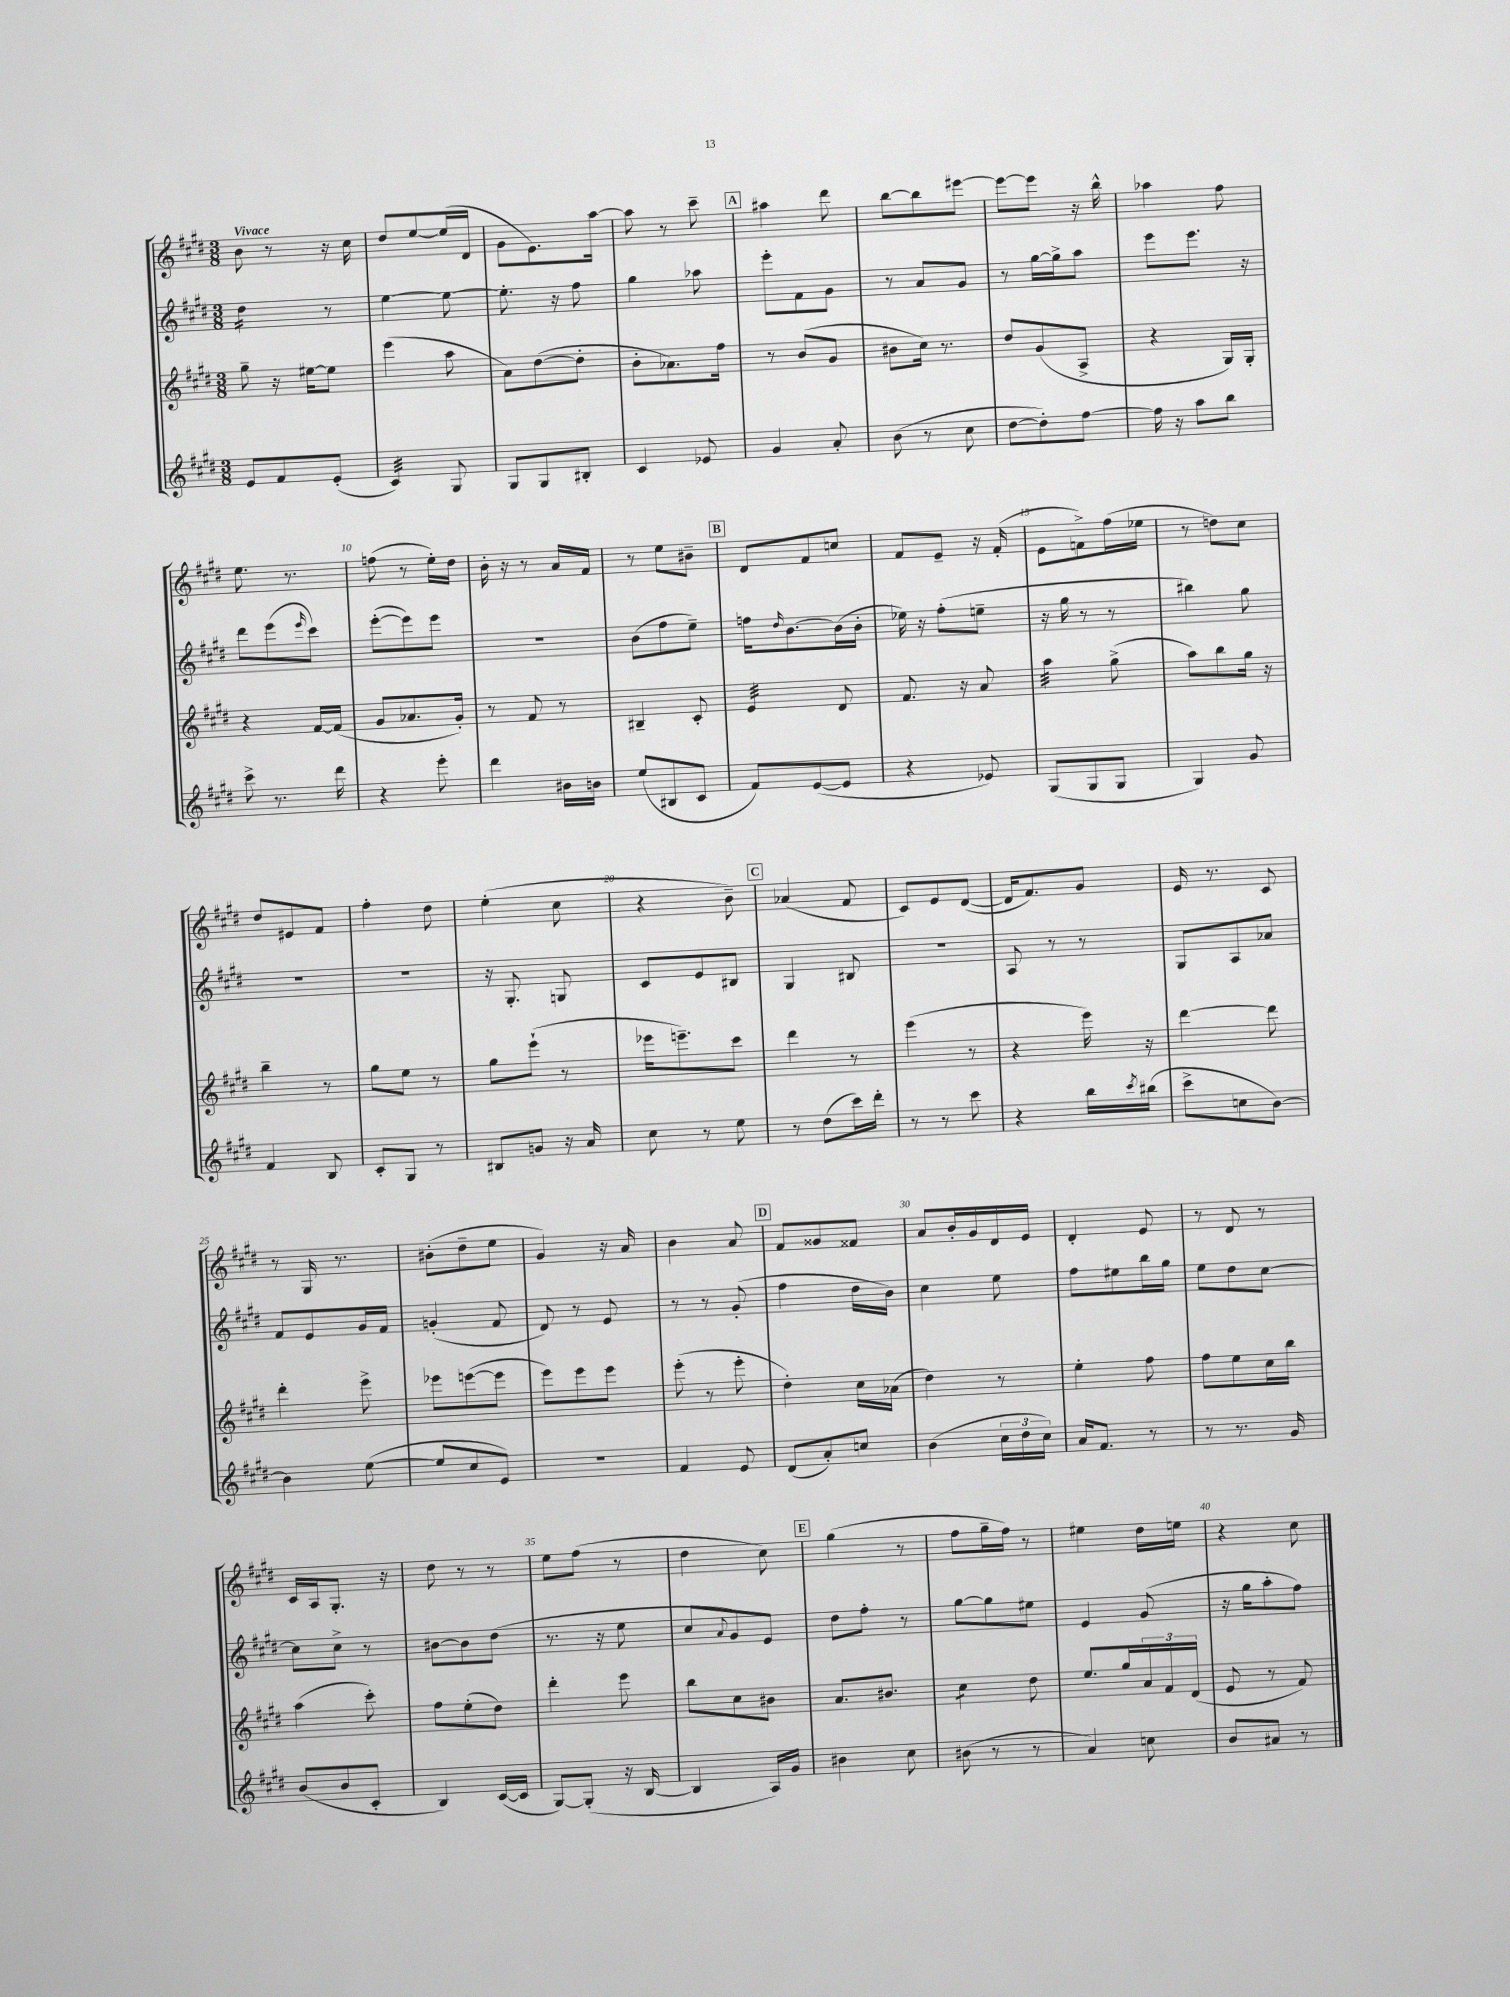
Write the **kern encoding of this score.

**kern	**kern	**kern	**kern
*staff4	*staff3	*staff2	*staff1
*clefG2	*clefG2	*clefG2	*clefG2
*k[f#c#g#d#]	*k[f#c#g#d#]	*k[f#c#g#d#]	*k[f#c#g#d#]
*M3/8	*M3/8	*M3/8	*M3/8
8e/L	8gg#~\	4dd#\	8b\
8f#/	16r	.	8r
.	[16ee#\LK	.	.
(8e'/J	8ee#\]J	8r	16r
.	.	.	16cc#\
=	=	=	=
4c#/)	(4eee\	[4ee\	8dd#/L
.	.	.	[8ee/
8G#/	8aa\	8ee\_	(16ee/]L
.	.	.	16d#/JJ
=	=	=	=
8G#/L	8a\L)	8.ee'\]	8g#\L
8G#/	([8dd#\	.	8.e\)
.	.	16r	.
8B#'/J	8dd#'\]J	8ff#\	.
.	.	.	[16aa\Jk
=	=	=	=
4c#/	8b'\L	4gg#\	8aa\]
.	8.a-\)	.	8r
8e-/	.	8aa-\	8ccc#~\
.	16ff#\Jk	.	.
=	=	=	=
4g#/	8r	8eee'\L	4aa#\
.	(8b/L	8f#\	.
8a'/	8g#/J	8g#\J	8ddd#\
=	=	=	=
(8b\	8b#\L	8r	[8bb\L
8r	16cc#\Jk)	8a/L	8bb\]
.	8.r	.	.
8cc#\	.	8g#/J	[8eee#\J
=	=	=	=
[8dd#\L	8dd#/L	8r	8eee#\_L
8dd#'\])	(8g#/	[16gg#\LL	8eee#\]J
.	.	16gg#^\]J	.
[8ff#\J	8A^/J	8aa\J	16r
.	.	.	16bb^^\
=	=	=	=
16ff#\]	4r	8eee\L	4aa-\
16r	.	.	.
8aa\L	.	8.eee\J	.
8bb\J	16G#/LL)	.	8ff#\
.	16G#'/JJ	16r	.
=	=	=	=
8ccc#^\	4r	8ddd#\L	8.ee\
8.r	.	(8eee\	.
.	.	.	8.r
.	.	16qqeee/	.
.	[16f#/LL	8ccc#\J)	.
16ddd#\	(16f#/]JJ	.	.
=	=	=	=
4r	8g#/L	([8eee'\L	(8ff\
.	8.a-/	8eee\])	8r
8eee'\	.	8eee\J	16ee'\LL)
.	16g#'/Jk)	.	16dd#\JJ
=	=	=	=
4ddd#\	8r	4.r	16b'\
.	.	.	16r
.	8f#/	.	8r
16b#\LL	8r	.	16a/LL
16b\JJ	.	.	16f#/JJ
=	=	=	=
(8ee/L	4B#~/	(8b\L	8r
8B#/	.	8ff#\	8ee\L
8c#/J	8c#'/	8ee~\J)	8b#~\J
=	=	=	=
8f#/L)	4e/	16ff\LK	8d#/L
.	.	16qqdd#/	.
.	.	[8.b\	.
([8e/	.	.	8f#/
8e/]J	8d#/	(16b\]L	8cc/J
.	.	16b'\JJ	.
=	=	=	=
4r	8.f#/	16ee-\)	8f#/L
.	.	16r	.
.	.	(8ff#'\L	8e~/J
.	16r	.	.
8e-/)	8a/	8ee~\J	16r
.	.	.	(16f#'/
=	=	=	=
(8G#/L	4aa\	16r	8e\L
.	.	16gg#\	.
8G#/	.	8r	8f^\)
8G#/J	(8gg#^\	8r	(16ff#\L
.	.	.	16ee-\JJ
=	=	=	=
4G#/)	8aa\L)	4bb#\)	8r
.	8bb\	.	8dd\L)
8g#/	16gg#\Jk	8gg#\	8cc#\J
.	16r	.	.
=	=	=	=
4f#/	4bb~\	4.r	8dd#/L
.	.	.	8e#/
8B/	8r	.	8f#/J
=	=	=	=
8c#'/L	8gg#\L	4.r	4ff#'\
8G#/J	8ee\J	.	.
8r	8r	.	8dd#\
=	=	=	=
8B#/L	8gg#\L	16r	(4ee'\
.	.	8.G#'/	.
8g/J	(8eee`\J	.	.
16r	8r	8G/	8cc#\
16a/	.	.	.
=	=	=	=
8cc#\	16eee-\LK	8c#/L	4r
.	8.eee~\)	.	.
8r	.	8e/	.
8ee\	8ccc#\J	8B#/J	8b~\)
=	=	=	=
8r	4ddd#\	4G#/	(4a-/
(8dd#\L	.	.	.
16ccc#\L)	8r	8B#/	8f#/
16ddd#'\JJ	.	.	.
=	=	=	=
8r	(4eee\	4.r	8c#/L)
8r	.	.	8e/
8ccc#\	8r	.	([8d#/J
=	=	=	=
4r	4r	8A/	16d#/]LK
.	.	.	8.f#/)
.	.	8r	.
16bb\LL	16eee\)	8r	8g#/J
8qccc#/	.	.	.
(16bb#\JJ	16r	.	.
=	=	=	=
8ccc#^\L	[4ddd#\	8G#/L	16e/
.	.	.	8.r
8cc\	.	8A/	.
[8b\J)	8ddd#\]	8a-/J	8c#/
=	=	=	=
4b\]	4ddd#'\	8f#/L	8r
.	.	8e/	16G#/
.	.	.	8.r
([8ee\	8eee^\	16g#/L	.
.	.	16f#/JJ	.
=	=	=	=
8ee/]L	8eee-\L	(4g'/	(8b#'\L
8cc#/	([8eee\	.	8dd#~\
8e/J)	8eee\]J	8f#/	8ee\J
=	=	=	=
4.r	8eee\L)	8d#/)	4g#/)
.	8eee\	8r	.
.	8eee\J	8e/	16r
.	.	.	16a/
=	=	=	=
4f#/	(8eee'\	8r	4b\
.	8r	8r	.
8e/	8eee'\	(8g#'/	8a/
=	=	=	=
(8d#/L	4dd#'\)	4ff#\	8f#/L
8a'/)	.	.	8g##/
8cc/J	16cc#\LL	16dd#\LL	8f##/J
.	(16a-\JJ	16b\JJ)	.
=	=	=	=
(4b\	4dd#\)	4cc#\	8a/L
.	.	.	16b'/L
.	.	.	16g#/
24cc#\LL	8r	8ee\	16d#/
24dd#\	.	.	.
.	.	.	16e/JJ
24cc#\JJ)	.	.	.
=	=	=	=
16a/LK	4ee'\	8ff#\L	4d#'/
8.f#/J	.	.	.
.	.	8ee#\	.
8r	8ff#\	16bb\L	8e/
.	.	16gg#\JJ	.
=	=	=	=
8r	8ff#\L	8ee\L	8r
8.r	8ee\	8dd#\	8d#/
.	16cc#\L	[8cc#\J	8r
16g#/	16bb\JJ	.	.
=	=	=	=
(8b/L	(4aa\	8cc#\]L	16c#/LL
.	.	.	16A/J
8b/	.	8cc#^\J	8.G#'/J
8c#'/J	8ccc#'\)	8r	.
.	.	.	16r
=	=	=	=
4B/)	8ff#\L	[8b#\L	8dd#\
.	(8ee'\	8b#\]	8r
([16c#/LL	8dd#\J)	(8dd#\J	8r
16c#/]JJ	.	.	.
=	=	=	=
[8G#/L)	4ddd#'\	8.r	8ee\L
(8G#'/]J	.	.	(8ff#\J
.	.	16r	.
16r	8eee\	8ee\	8r
[16B/	.	.	.
=	=	=	=
4B/]	8bb\L	8cc#/L	4dd#\
.	.	8qqa/	.
.	8cc#\	8g#/)	.
16A/LL)	8b#\J	8e/J	8cc#\)
16g#/JJ	.	.	.
=	=	=	=
4b#\	8.a/L	8dd#\L	(4gg#\
.	.	8ff#'\J	.
.	8.b#/J	.	.
8cc#\	.	8r	8r
=	=	=	=
(8b#\	4cc#\	[8gg#\L	8ff#\L
8r	.	8gg#\]	16gg#~\L
.	.	.	16ff#\JJ)
8r	8dd#\	8ee#\J	8r
=	=	=	=
4a/)	8.ee/L	4e/	4ee#\
.	16gg#/L	.	.
8cc\	24a/	(8g#/	16dd#\LL
.	24f#/	.	.
.	.	.	16ee\JJ
.	(24d#/JJ	.	.
=	=	=	=
8b/L	8e/	16r	4r
.	.	16gg#\LK	.
8a#/J	8r	8aa'\	.
8r	8f#/)	8ff#\J)	8cc#\
==	==	==	==
*-	*-	*-	*-
